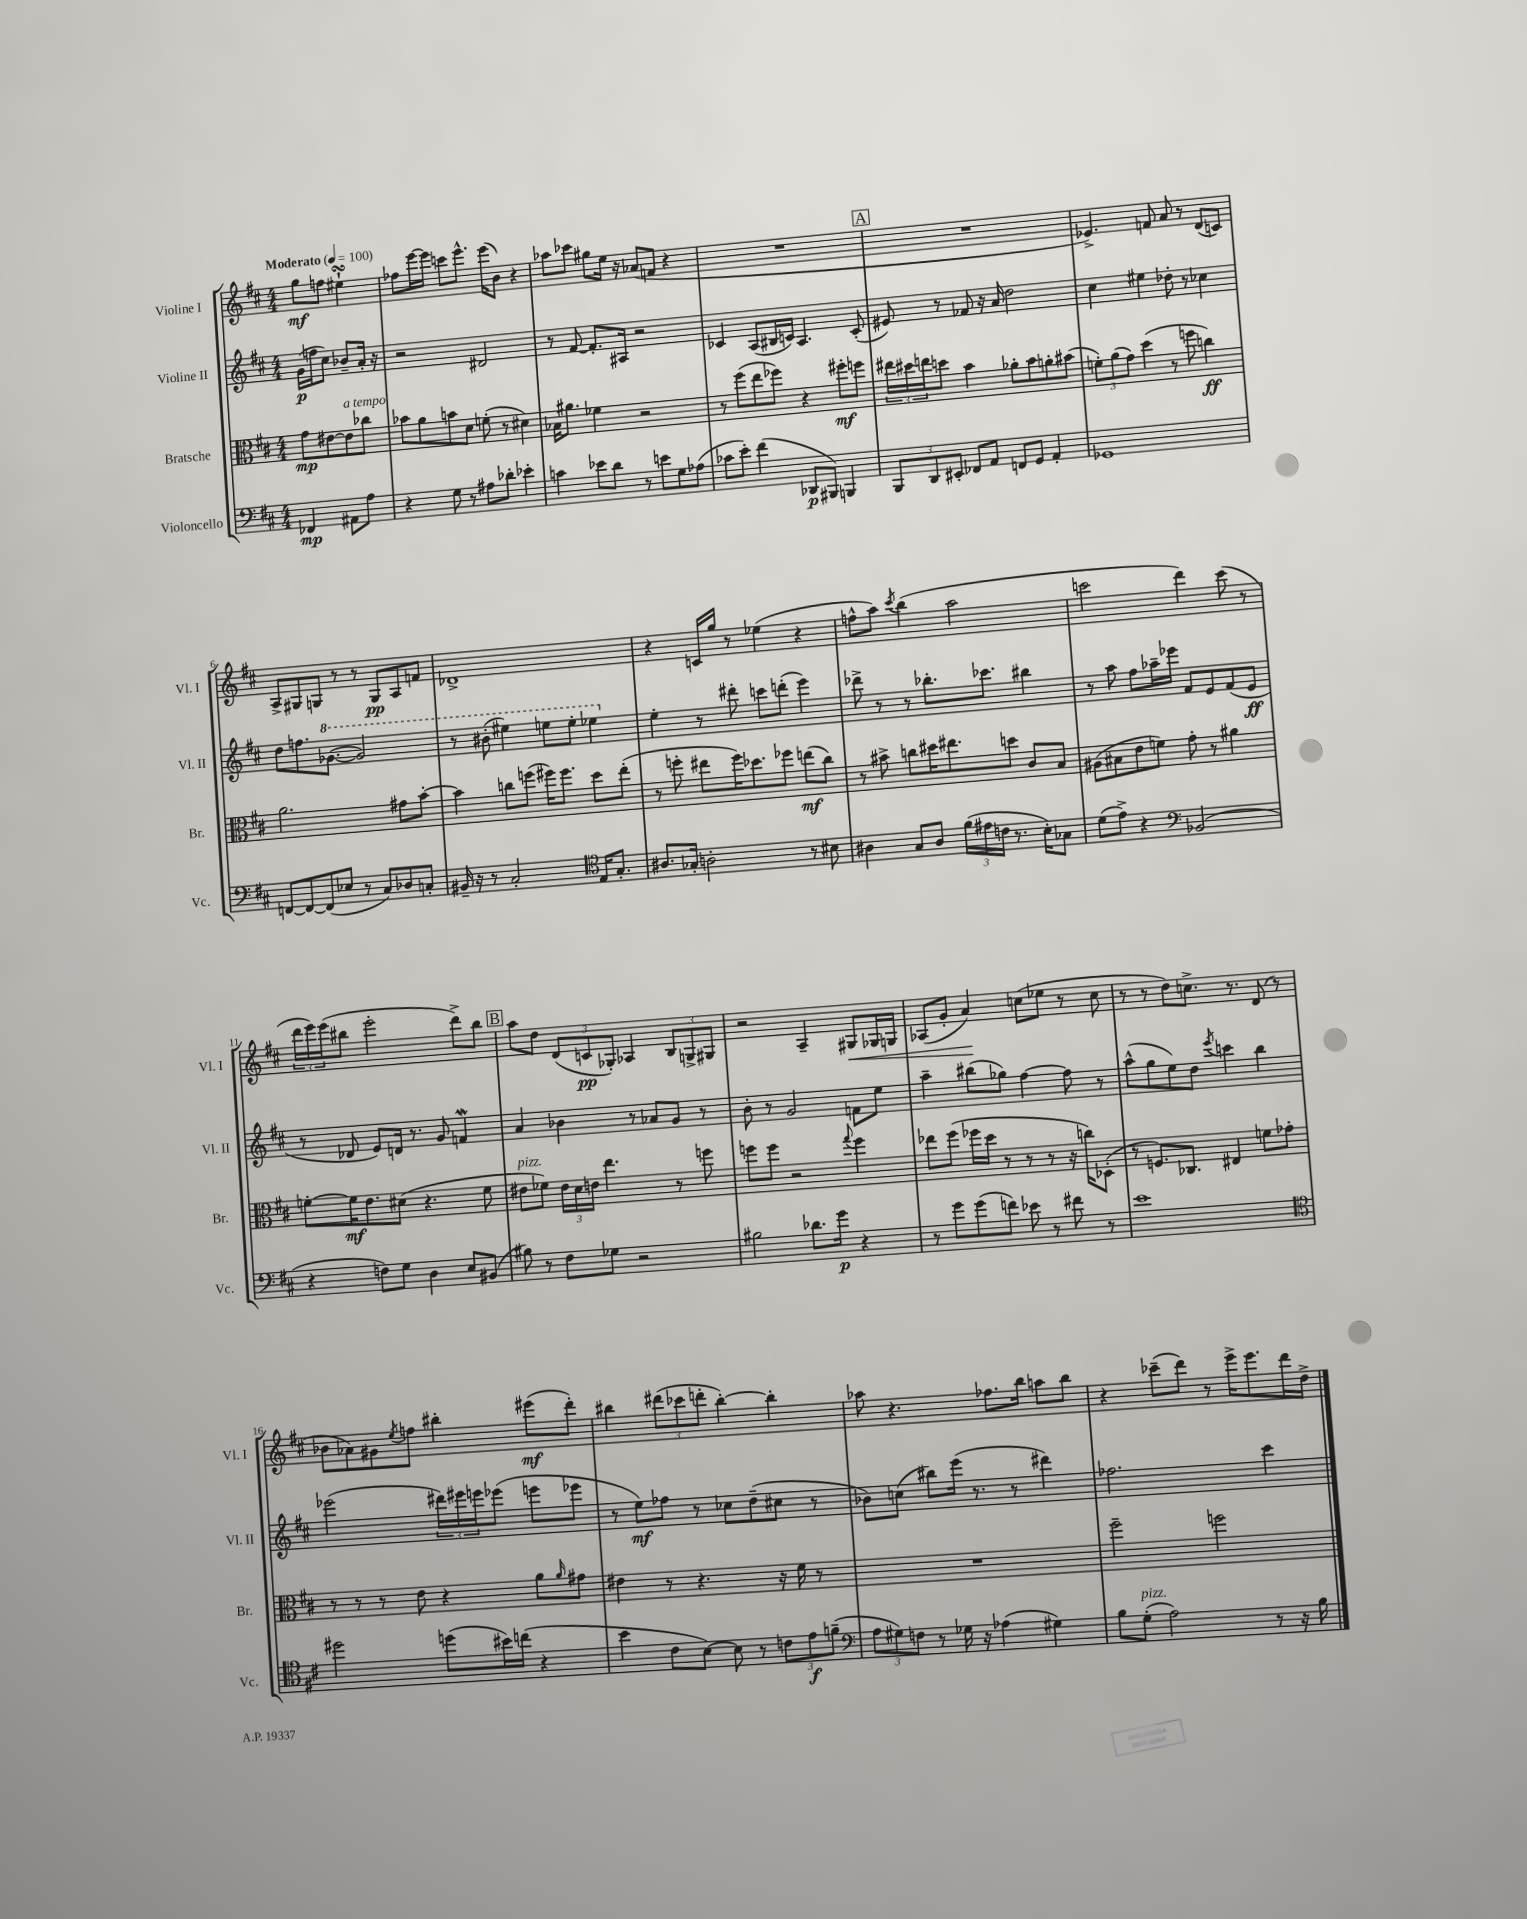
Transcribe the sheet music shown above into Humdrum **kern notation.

**kern	**kern	**kern	**kern
*staff4	*staff3	*staff2	*staff1
*clefF4	*clefC3	*clefG2	*clefG2
*k[f#c#]	*k[f#c#]	*k[f#c#]	*k[f#c#]
*M4/4	*M4/4	*M4/4	*M4/4
*MM100	*MM100	*MM100	*MM100
4FF-	8g	(16g	8gg
.	.	16ff	.
.	[8e#	8cc#)	8ff
8AA#	8e#]	8b-~	4ee#`
8A	8cc-	16a'	.
.	.	16r	.
=	=	=	=
4r	8b-	2r	8ff-
.	8a	.	[16eee
.	.	.	16eee]
8G	8b	.	8ccc
8r	8d	.	8.eee^^
8A#	(8f'	2d#	.
.	.	.	(16eee
8d-'	8r	.	8b)
4e-'	4d#)	.	4r
=	=	=	=
4c	16B-	8r	8aa-
.	8.a#	.	.
.	.	[8f#	8ccc-
8e-	4f-	8.f#']	8gg#
8d	.	.	16ee
.	.	16A#	16r
8r	2r	2r	(8a-
8e	.	.	8f
8G	.	.	4r
(8A-	.	.	.
=	=	=	=
8c-	8r	4c-	1r
8e')	(8ff#	.	.
(4f#	8ee	(8A	.
.	8ff-)	16B#	.
.	.	16c)	.
8DD-	4r	4.A	.
8BBB#)	.	.	.
4BBB	8ff#'	.	.
.	8ff	(8c'	.
=	=	=	=
12BBB	24ee#	8e#)	1r
.	24dd#	.	.
12DD	24ee	.	.
.	8dd	8r	.
12EE#'	.	.	.
8FF-	4b	8f-	.
8AA	.	16r	.
.	.	16a	.
8FF	8a-'	2dd	.
8GG	8b	.	.
4AA'	8a'	.	.
.	(8b#	.	.
=	=	=	=
1GG-	12f')	4cc#	4.e-^)
.	(12a	.	.
.	12g)	.	.
.	(4dd	4ee#	.
.	.	.	8f
.	8r	8dd-'	8a
.	8ff	8r	8r
.	4cc)	4cc-	(8d
.	.	.	8c)
=	=	=	=
[8FF	2.a	8dd	8A^
8FF_	.	8.ff	8G#
(8FF]	.	.	8G
.	.	([8.gg-	.
8E-	.	.	8r
8r	.	2gg-])	8r
8C#)	.	.	8G
8D-	8g#	.	8A
8C'	[8b'	.	8f
=	=	=	=
16BB#~	4b]	8r	1d-^
16r	.	.	.
8r	.	(8bb#'	.
2C#'	8cc	4eee#)	.
.	(8ff	.	.
.	16ff#)	8eee	.
.	8.ff#	.	.
.	.	8eee'	.
*clefC4	*	*	*
16E	8dd	4eee-	.
8.G'	.	.	.
.	(8ee'	.	.
=	=	=	=
8.A#	8r	4ee'	4r
.	8ff'	.	.
16G-'	.	.	.
2A'	8ee#	8r	16c
.	.	.	16gg
.	16ff)	8ddd#'	8r
.	8.dd-	.	.
.	.	8ccc	(4ee-
.	8ff-	(8ddd'	.
8r	(8ee	4eee)	4r
8B#	8cc#)	.	.
=	=	=	=
4A#	8r	8ddd-^	8ff^^
.	8b#^	8r	8aa)
.	.	.	8qccc#
8G	8cc	8r	(4bb
8A#	16dd#	8.bb-'	.
.	8.ee#	.	.
(24f#	.	.	2aa
24e#	.	.	.
.	.	8.ccc-	.
24c	.	.	.
8.r	8dd	.	.
.	8c#	4bb#	.
16B')	.	.	.
8G-	8B	.	.
=	=	=	=
(8d	(8A#	8r	2ccc
8e^)	8B#	8aa	.
4r	8e	8ff#	.
.	8f)	16aa-~	.
.	.	16eee-	.
*clefF4	*	*	*
(2BB-	8g'	8f#	4ddd)
.	8r	8e	.
.	4a#	(8f#	(8ccc
.	.	8e	8r
=	=	=	=
4r	[8f'	8r	24ddd
.	.	.	24eee)
.	.	.	(24eee
.	16f]	8d-	8bb#
.	8.e	.	.
8F)	.	8e)	2eee'
8G	(8d#	16d	.
.	.	8.r	.
4D	4.r	.	.
.	.	8g	.
8E	.	4f	8ddd^)
(8BB#	8f	.	8bb#
=	=	=	=
8B#)	8e#	4a	8aa
8r	8f-)	.	8dd
8F#	24e#	4b-	(12d
.	24d	.	.
.	24e	.	12c
8G-	4.ee	.	.
.	.	.	12G-')
2r	.	8r	4A-
.	.	8a-	.
.	8r	8g	12B
.	.	.	12G^
.	8ff	8r	.
.	.	.	12G#
=	=	=	=
2B#	8ff	8b'	2r
.	8ff	8r	.
.	2r	2g	.
8.d-	.	.	4A~
16g	.	.	.
.	8qqgg	.	.
4r	4ff	8f	8G#
.	.	8ee	16G-
.	.	.	16G
=	=	=	=
8r	8ee-	4aa~	(8A-
8g	(8ff#	.	8g'
(8g	16ff-	(8bb#	4a)
.	16dd	.	.
8f)	8r	8gg-)	.
8e-	8r	[4ff#	(8cc
8r	8r	.	8ee-
8f#	16r	8ff#]	8r
.	16cc)	.	.
8r	(8D-'	8r	8cc
=	=	=	=
1e	8r	(8aa^^	8r
.	8.F)	8gg	8r
.	.	8ee)	8dd)
.	8.C-	.	.
.	.	8dd	8.cc^
.	.	8qeee	.
.	4E#	4ccc	.
.	.	.	8.r
.	8f	4bb	(8d
.	8g-'	.	8r
=	=	=	=
*clefC4	*	*	*
2dd#	8r	(2eee-	8b-
.	8r	.	8a-)
.	8r	.	8g#
.	.	.	8qee
.	8e	.	8ff
(8dd	4r	24ddd#)	4bb#'
.	.	24eee#	.
.	.	24eee	.
16b#)	.	(8eee-	.
(16cc	.	.	.
4r	8a	8eee	(8eee#
.	16qqa	.	.
.	8g#	8eee-	8ddd')
=	=	=	=
4b	4e#	8r	4bb#
.	.	8ee)	.
8c#	8r	8ff-	(12ddd#
.	.	.	12ccc-
[8B)	4.r	8r	.
.	.	.	12ddd'
8B]	.	8cc-	[4bb#')
8r	.	(8dd~	.
12c	16r	8cc#	4bb#']
.	16f#	.	.
12e	.	.	.
.	8r	8r	.
(12f~	.	.	.
=	=	=	=
*clefF4	*	*	*
12A	1r	8b-)	8aa-
12G#)	.	.	.
.	.	(8cc	4.r
12F	.	.	.
8r	.	8bb#)	.
16G-	.	(16eee	.
16r	.	8.r	.
(4A-	.	.	8.ff-
.	.	8r	.
.	.	.	16bb
4G#)	.	4ddd#)	8aa
.	.	.	8bb
=	=	=	=
8B	2ff#~	2.ff-	4r
(8G'	.	.	.
2A)	.	.	(8ccc-~
.	.	.	8ddd)
.	2ff	.	8r
.	.	.	16eee^
.	.	.	8.eee
8r	.	4ccc#	.
16r	.	.	16ddd
16B	.	.	16dd^
==	==	==	==
*-	*-	*-	*-
